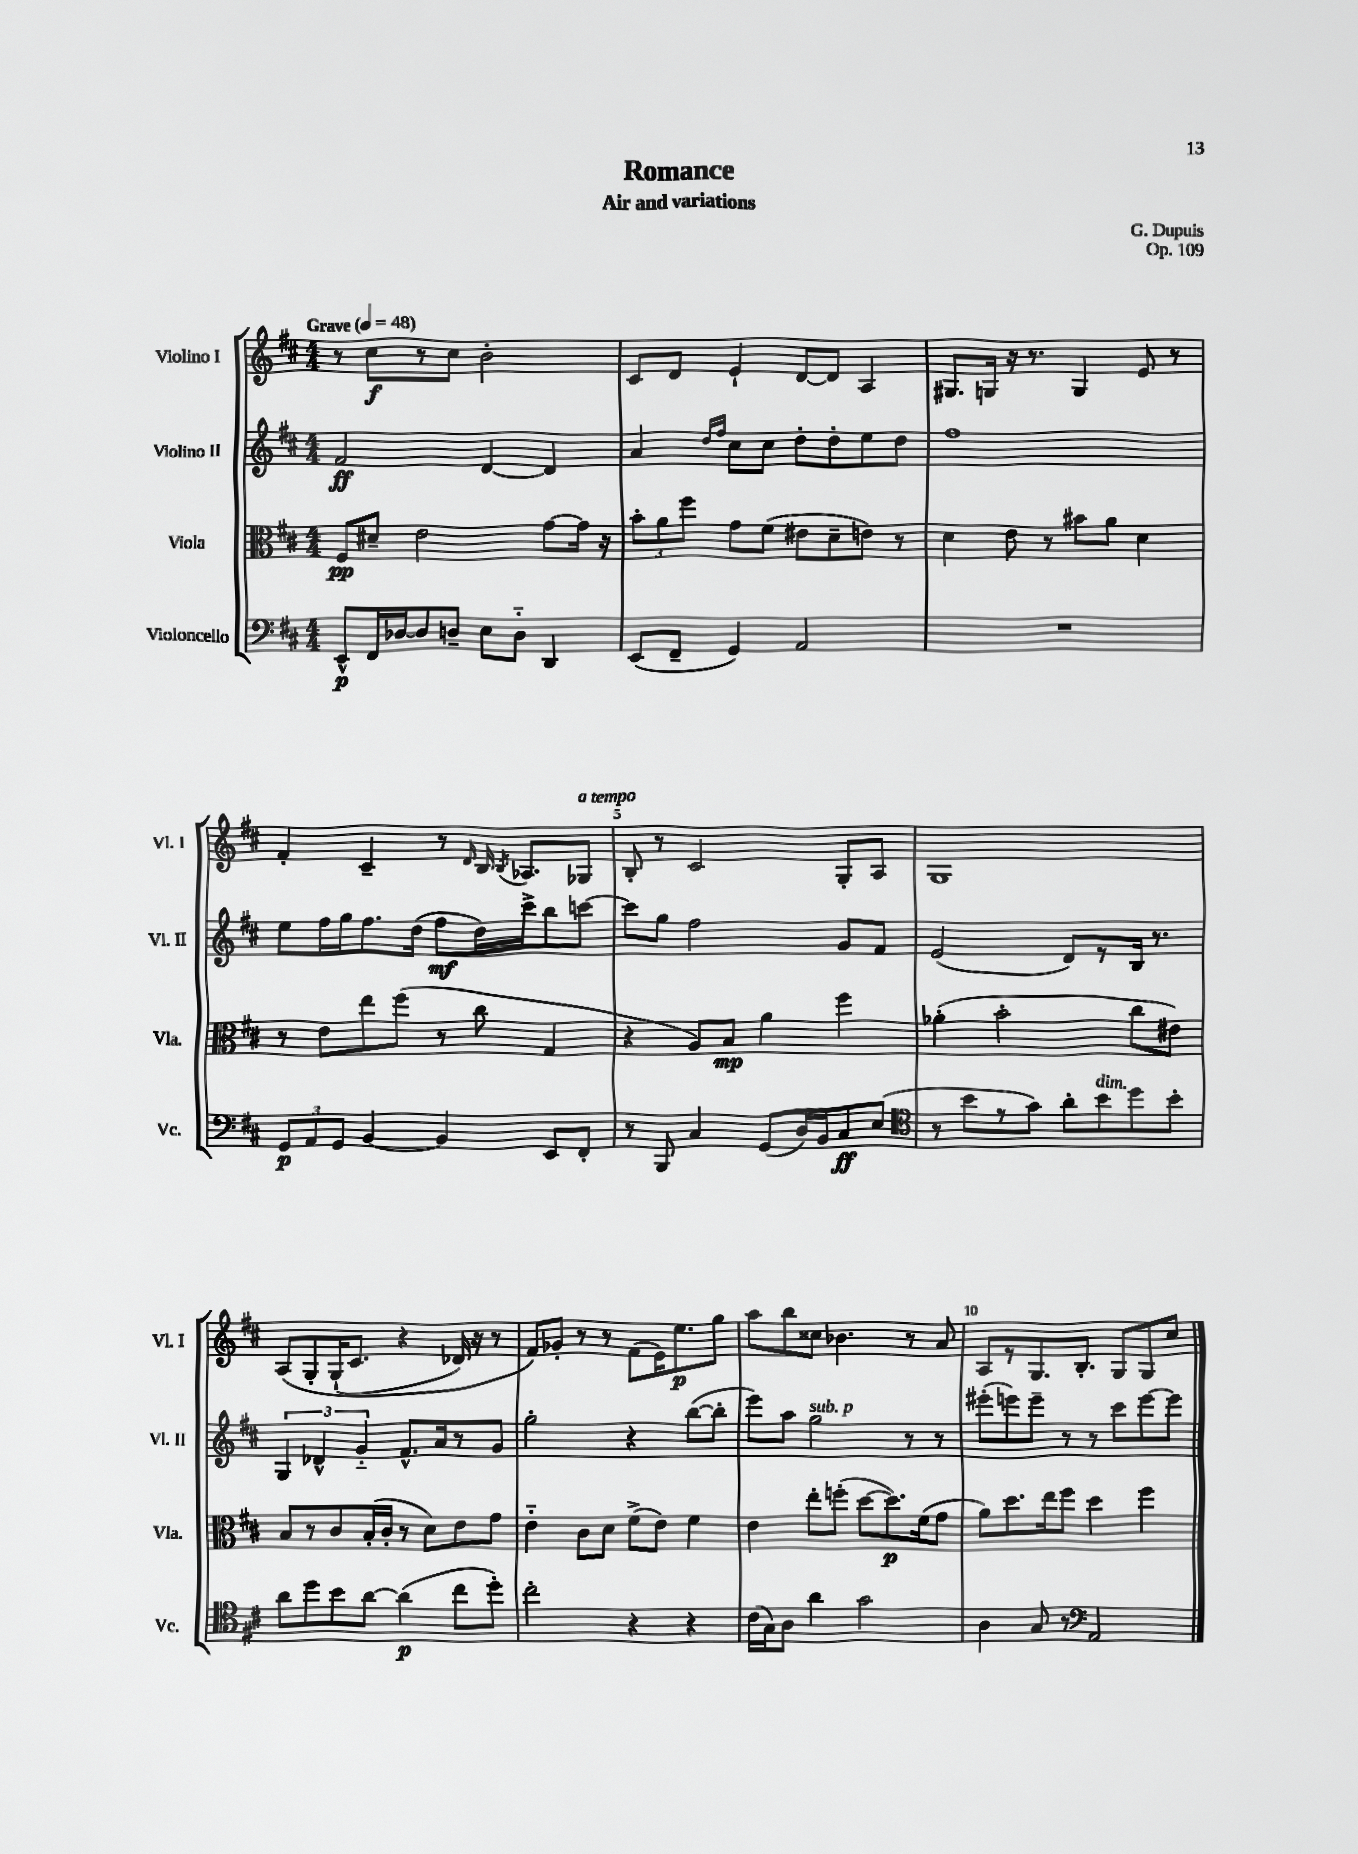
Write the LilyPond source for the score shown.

\header { title = "Romance" composer = "G. Dupuis" subtitle = "Air and variations" opus = "Op. 109" }
<<
\new StaffGroup <<
\new Staff = "s0" \with { instrumentName = "Violino I" shortInstrumentName = "Vl. I" } {
    \clef treble \key d \major \numericTimeSignature \time 4/4 \tempo "Grave" 4 = 48
    \autoBeamOff r8 cis''8[\f r8 cis''8] b'2-. |
    cis'8[ d'8] e'4-! d'8[~ d'8] a4 |
    gis8.[ g16] r16 r8. g4 e'8 r8 |
    fis'4-. cis'4-- r8 \grace { d'16 } b16 \acciaccatura { b8 } aes8.[ ges8]^\markup { \italic "a tempo" } |
    b8-. r8 cis'2 g8[-. a8] |
    g1 |
    a8[\( g8-. g16-!( cis'8.] r4 des'16) r16 r8 |
    fis'8[\) ges'8]-. r8 r8 fis'8[( e'16) e''8.\p g''8] |
    a''8[ b''8 cisis''8] bes'4. r8 a'8 |
    a8[ r8 g8. b8.]-. g8[ g8 cis''8] \bar "|." |
}
\new Staff = "s1" \with { instrumentName = "Violino II" shortInstrumentName = "Vl. II" } {
    \clef treble \key d \major \numericTimeSignature \time 4/4
    \autoBeamOff fis'2\ff d'4~ d'4 |
    a'4 \grace { d''16[ fis''16] } cis''8[ cis''8] d''8[-. d''8-. e''8 d''8] |
    fis''1 |
    e''8[ fis''16 g''16 fis''8. d''16]( fis''8[\mf d''16) cis'''16-> b''8 c'''8]~ |
    c'''8[ g''8] fis''2 g'8[ fis'8] |
    e'2( d'8[) r8 b16] r8. |
    \tuplet 3/2 { g4 des'4-^ g'4-_ } fis'8.[-^ a'16 r8 g'8] |
    g''2-. r4 b''8[~( b''8]-. |
    e'''8[) a''8] g''2^\markup { \italic "sub. p" } r8 r8 |
    eis'''8[-.( e'''8) e'''8]-- r8 r8 cis'''8[ e'''8~ e'''8] \bar "|." |
}
\new Staff = "s2" \with { instrumentName = "Viola" shortInstrumentName = "Vla." } {
    \clef alto \key d \major \numericTimeSignature \time 4/4
    \autoBeamOff fis8[\pp dis'8]-- e'2 g'8[~ g'16] r16 |
    \tuplet 3/2 { b'8[-. a'8 fis''8] } g'8[ fis'8]( eis'8[ d'8-- e'8]) r8 |
    d'4 e'8 r8 bis'8[ a'8] d'4 |
    r8 e'8[ e''8 fis''8]( r8 cis''8 g4 |
    r4 a8[) b8]\mp a'4 fis''4 |
    aes'4-.( b'2-. cis''8[ eis'8]) |
    b8[ r8 cis'8 b16-.( cis'16]-. r8 d'8[) e'8 g'8] |
    e'4-_ cis'8[ d'8] fis'8[->( e'8]) fis'4 |
    e'4 e''8[-. f''8]-.( d''8[~ d''8.\p) fis'16( g'8] |
    a'8[) d''8. e''16 fis''8] d''4 fis''4 \bar "|." |
}
\new Staff = "s3" \with { instrumentName = "Violoncello" shortInstrumentName = "Vc." } {
    \clef bass \key d \major \numericTimeSignature \time 4/4
    \autoBeamOff e,8[-^\p fis,16 des16~ des8 d8]-- e8[ d8]-_ d,4 |
    e,8[( fis,8]-- g,4) a,2 |
    R1 |
    \tuplet 3/2 { g,8[\p a,8 g,8] } b,4~ b,4 e,8[ fis,8]-. |
    r8 b,,8 cis4 g,8[( d16) b,16 cis8\ff e8]( |
    \clef tenor r8 b'8[ r8 g'8]) a'8[-. b'8^\markup { \italic "dim." } d''8 b'8]-. |
    a'8[ d''8 b'8 a'8]~ a'4\p( cis''8[ d''8]-.) |
    cis''2-. r4 r4 |
    cis'16[( g16) a8] a'4 g'2 |
    a4 g8 r8 \clef bass a,2 \bar "|." |
}
>>
>>
\layout { \context { \Score \override BarNumber.break-visibility = ##(#f #t #t) barNumberVisibility = #(every-nth-bar-number-visible 5) } }
